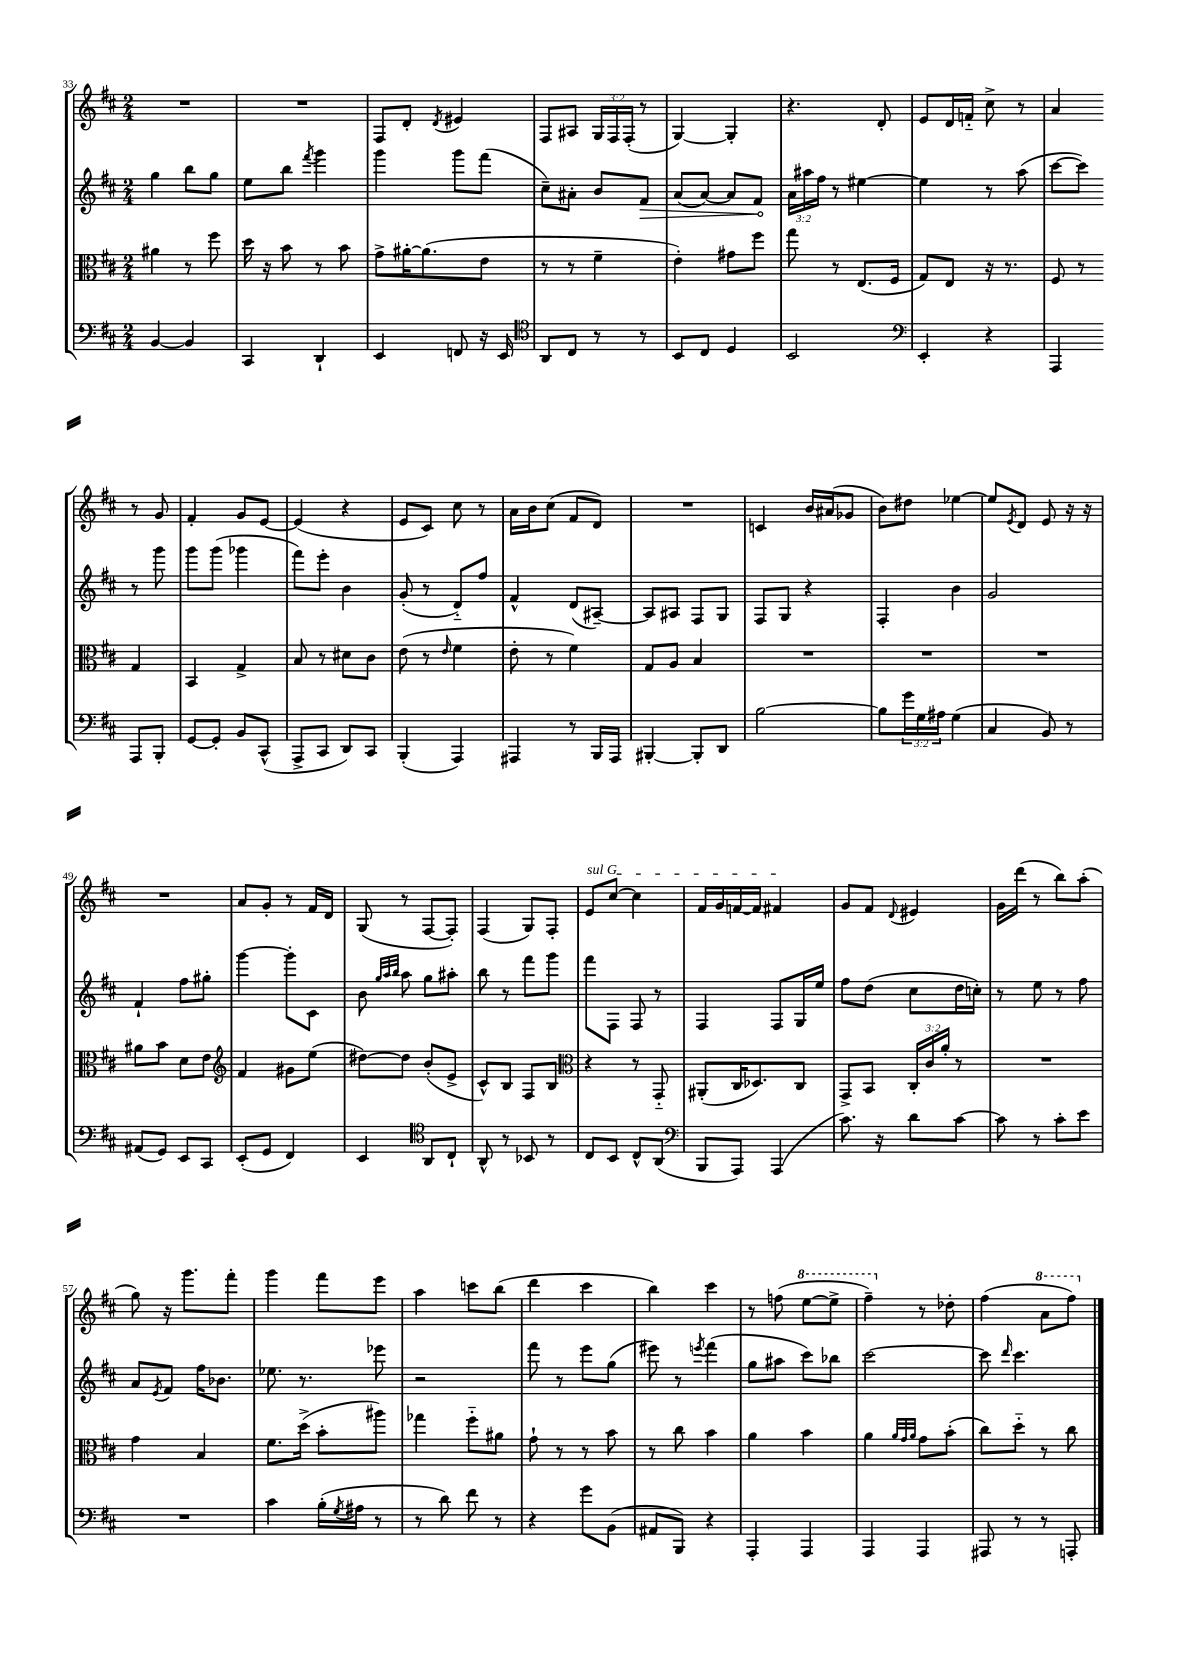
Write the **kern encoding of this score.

**kern	**kern	**kern	**kern
*staff4	*staff3	*staff2	*staff1
*clefF4	*clefC3	*clefG2	*clefG2
*k[f#c#]	*k[f#c#]	*k[f#c#]	*k[f#c#]
*M2/4	*M2/4	*M2/4	*M2/4
[4BB/	4a#\	4gg\	2r
4BB/]	8r	8bb\L	.
.	8ff#\	8gg\J	.
=	=	=	=
4CC#/	16dd\	8ee\L	2r
.	16r	.	.
.	8b\	8bb\J	.
.	.	8qfff#/	.
4DD`/	8r	4ggg\	.
.	8b\	.	.
=	=	=	=
4EE/	8g^\L	4ggg\	8F#/L
.	[16a#'\K	.	8d'/J
.	(8.a#\]	.	.
.	.	.	8qd/
8FF/	.	8ggg\L	4e#/
16r	8e\J	(8fff#\J	.
16EE/	.	.	.
=	=	=	=
*clefC4	*	*	*
8AA/L	8r	8cc#~\L)	8F#/L
8C#/J	8r	8a#'\J	8A#/J
8r	4f#~\	8b/L	24G/LL
.	.	.	24F#/
.	.	.	(24F#'/JJ
8r	.	8f#/J	8r
=	=	=	=
8BB/L	4e'\)	(8a/L	[4G/)
8C#/J	.	[8a/J)	.
4D/	8g#\L	8a/]L	4G'/]
.	8ff#\J	8f#/J	.
=	=	=	=
2BB/	8gg\	24a\LL	4.r
.	.	24aa#\	.
.	.	24ff#\JJ	.
.	8r	8r	.
.	(8.E/L	[4ee#\	.
.	.	.	8d'/
.	16F#/Jk	.	.
=	=	=	=
*clefF4	*	*	*
4EE'/	8G/L)	4ee#\]	8e/L
.	8E/J	.	16d/L
.	.	.	16f'~/JJ
4r	16r	8r	8cc#^\
.	8.r	.	.
.	.	(8aa\	8r
=	=	=	=
4AAA/	8F#/	[8ccc#\L	4a/
.	8r	8ccc#\]J)	.
8AAA/L	4G/	8r	8r
8BBB'/J	.	8ggg\	8g/
=	=	=	=
[8GG/L	4BB/	8ggg\L	4f#'/
8GG'/]J	.	(8ggg\J	.
8BB/L	4G^/	4ggg-\	8g/L
(8CC#^^/J	.	.	[8e/J
=	=	=	=
8AAA^/L	8B/	8fff#\L)	(4e/]
8CC#/J	8r	8eee'\J	.
8DD/L)	8d#\L	4b\	4r
8CC#/J	8c#\J	.	.
=	=	=	=
(4BBB'/	(8e\	(8g'/	8e/L
.	8r	8r	8c#/J)
.	16qqe/	.	.
4AAA/)	4f#\	8d'~/L)	8cc#\
.	.	8ff#/J	8r
=	=	=	=
4AAA#/	8e'\	4f#^^/	16a\LL
.	.	.	16b\J
.	8r	.	(8cc#\J
8r	4f#\)	(8d/L	8f#/L
16BBB/LL	.	[8A#~/J)	8d/J)
16AAA#/JJ	.	.	.
=	=	=	=
[4BBB#'/	8G/L	8A#/]L	2r
.	8A/J	8A#/J	.
8BBB#'/]L	4B/	8F#/L	.
8DD/J	.	8G/J	.
=	=	=	=
[2B\	2r	8F#/L	4c/
.	.	8G/J	.
.	.	4r	16b/LL
.	.	.	(16a#/J
.	.	.	8g-/J
=	=	=	=
8B\]L	2r	4F#'/	8b\L)
24g\L	.	.	8dd#\J
24G\	.	.	.
24A#\JJ	.	.	.
(4G\	.	4b\	[4ee-\
=	=	=	=
4C#/	2r	2g/	8ee-/]L
.	.	.	8qe/
.	.	.	8d/J
8BB/)	.	.	8e/
8r	.	.	16r
.	.	.	16r
=	=	=	=
(8AA#/L	8a#\L	4f#`/	2r
8GG/J)	8b\J	.	.
8EE/L	8d\L	8ff#\L	.
8CC#/J	8e\J	8gg#'\J	.
=	=	=	=
*	*clefG2	*	*
(8EE'/L	4f#/	[4ggg\	8a/L
8GG/J	.	.	8g'/J
4FF#/)	8g#\L	8ggg'\]L	8r
.	(8ee\J	8c#\J	16f#/LL
.	.	.	16d/JJ
=	=	=	=
4EE/	[8dd#\L)	8b\	(8G/
.	.	32qqgg/LLL	.
.	.	32qqaa/	.
.	.	32qqbb/JJJ	.
.	8dd#\]J	8aa\	8r
*clefC4	*	*	*
8AA/L	(8b'/L	8gg\L	[8F#/L
8C#`/J	8e^/J	8aa#'\J	8F#'/]J)
=	=	=	=
8AA^^/	8c#^^/L)	8bb\	(4F#/
8r	8B/J	8r	.
8BB-/	8F#/L	8fff#\L	8G/L)
8r	8B/J	8ggg\J	8F#'/J
=	=	=	=
*	*clefC3	*	*
8C#/L	4r	8fff#\L	8e/L
8BB/J	.	8F#\J	[8cc#/J
8C#^^/L	8r	8F#/	4cc#\]
(8AA/J	8GG'~/	8r	.
=	=	=	=
*clefF4	*	*	*
8BBB/L	(8AA#'/L	4F#/	16f#/LL
.	.	.	16g/
8AAA/J)	16C#/K	.	[16f/
.	8.D-/)	.	16f/]JJ
(4AAA/	.	8F#/L	4f#/
.	8C#/J	16G/L	.
.	.	16ee/JJ	.
=	=	=	=
8.c#\)	8GG^/L	8ff#\L	8g/L
.	8BB/J	(8dd\J	8f#/J
16r	.	.	.
.	.	.	8qqd/
8d\L	24C#'/LL	8cc#\L	4e#/
.	24c#/	.	.
.	24a'/JJ	.	.
[8c#\J	8r	16dd\L	.
.	.	16cc'\JJ)	.
=	=	=	=
8c#\]	2r	8r	16g\LL
.	.	.	(16ddd\JJ
8r	.	8ee\	8r
8c#'\L	.	8r	8bb\L)
8e\J	.	8ff#\	(8aa'\J
=	=	=	=
2r	4g\	8a/L	8gg\)
.	.	8qe/	.
.	.	8f#/J	16r
.	.	.	8.ggg\L
.	4B/	16ff#\LK	.
.	.	8.b-\J	.
.	.	.	8fff#'\J
=	=	=	=
4c#\	8.f#\L	8.ee-\	4ggg\
.	(16dd^\Jk	8.r	.
(16B'\LL	8b'\L	.	8fff#\L
8qG/	.	.	.
16A#\JJ	.	.	.
8r	8aa#\J)	8eee-\	8eee\J
=	=	=	=
8r	4gg-\	2r	4aa\
8d\)	.	.	.
8f#\	8ff#'~\L	.	8ccc\L
8r	8a#\J	.	(8bb\J
=	=	=	=
4r	8g`\	8fff#\	4ddd\
.	8r	8r	.
8g\L	8r	8eee\L	4ccc#\
(8BB\J	8b\	(8gg\J	.
=	=	=	=
8AA#/L	8r	8eee#\)	4bb\)
8BBB/J)	8cc#\	8r	.
.	.	8qeee/	.
4r	4b\	(4fff#\	4ccc#\
=	=	=	=
4AAA'/	4a\	8gg\L	8r
.	.	8aa#\J	(8ff\
4AAA/	4b\	8ccc#\L)	[8eee\L
.	.	8bb-\J	8eee^\]J
=	=	=	=
4AAA/	4a\	[2ccc#\	4fff#~\)
.	32qqa/LLL	.	.
.	32qqg/	.	.
.	32qqa/JJJ	.	.
4AAA/	8g\L	.	8r
.	(8b'\J	.	8dd-'\
=	=	=	=
8AAA#/	8cc#\L)	8ccc#\]	(4ff#\
.	.	16qqddd/	.
8r	8dd'~\J	4.ccc#\	.
8r	8r	.	8aa\L
8AAA'/	8cc#\	.	8fff#\J)
==	==	==	==
*-	*-	*-	*-
